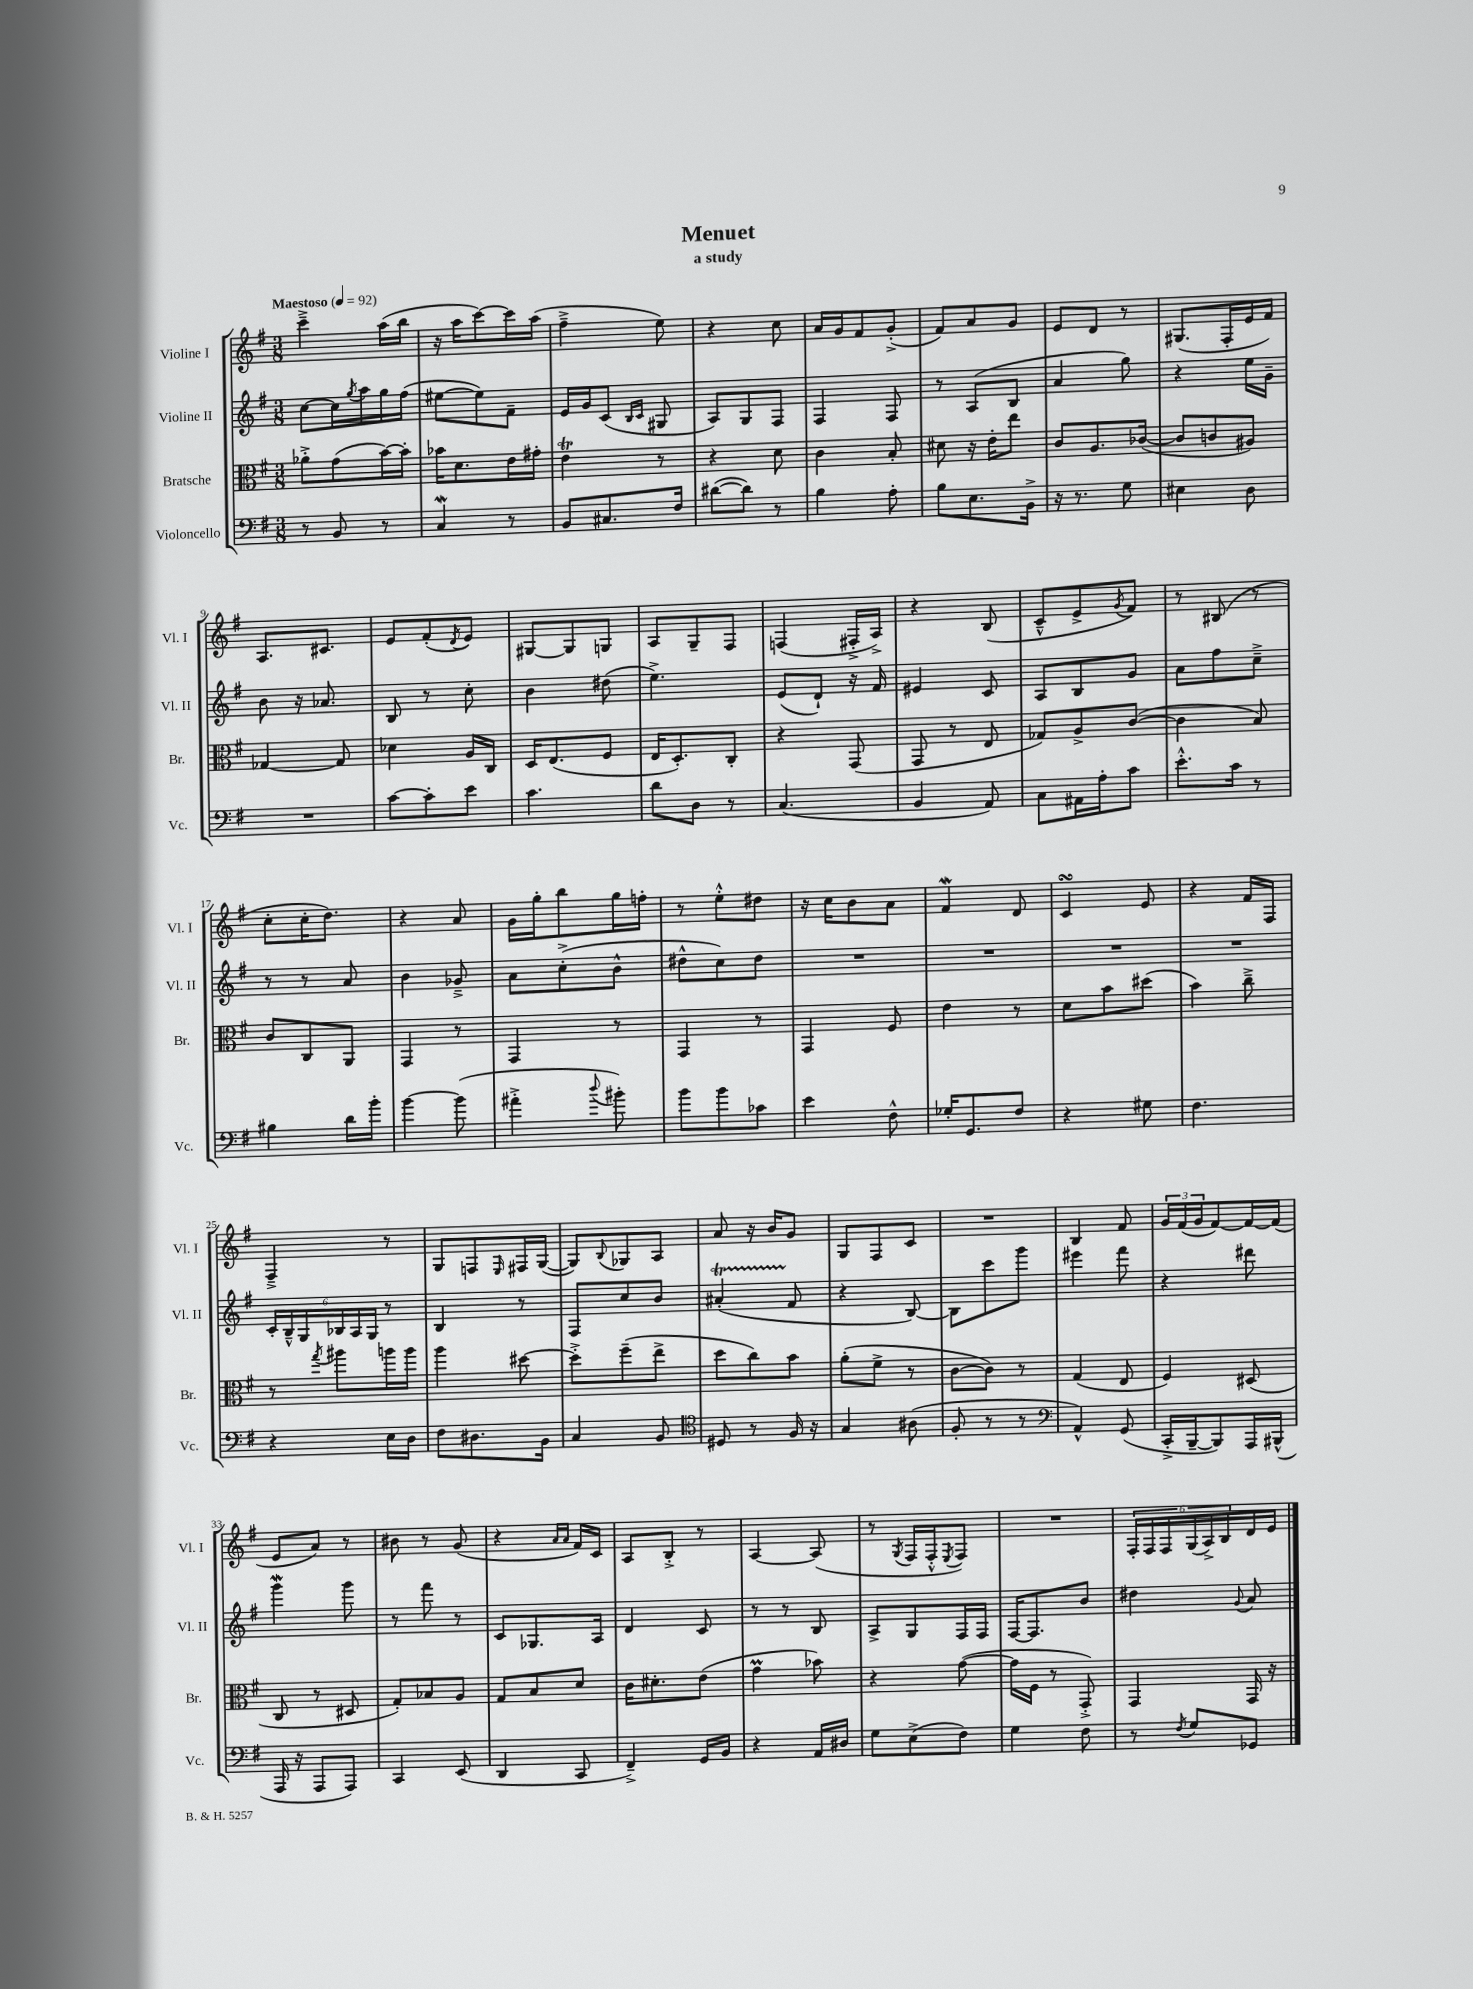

**kern	**kern	**kern	**kern
*staff4	*staff3	*staff2	*staff1
*clefF4	*clefC3	*clefG2	*clefG2
*k[f#]	*k[f#]	*k[f#]	*k[f#]
*M3/8	*M3/8	*M3/8	*M3/8
*MM92	*MM92	*MM92	*MM92
8r	8a-'^\L	[8cc\L	4ccc~^\
8BB/	(8g\	16cc\]L	.
.	.	8qgg/	.
.	.	16aa\	.
8r	[16b\L)	16gg\	(16aa\LL
.	16b'\]JJ	(16ff#\JJ	16bb\JJ
=	=	=	=
4C/	16b-\LK	[8ee#\L	16r
.	8.d\	.	16aa\LK
.	.	8ee#\])	[8ccc\)
8r	16e\L	8f#~\J	16ccc\]L
.	16g#'\JJ	.	(16aa\JJ
=	=	=	=
8BB/L	4e\	16e/LL	4ff#~^\
.	.	16g/J	.
8.C#/	.	(8c/J	.
.	.	16qqB/LL	.
.	.	16qqc/JJ	.
.	8r	8G#/	8ee\)
16F#/Jk	.	.	.
=	=	=	=
([8d#\L	4r	8A/L)	4r
8d#\]J)	.	8G/	.
8r	8d\	8F#/J	8cc\
=	=	=	=
4B\	4c\	4F#/	16a/LL
.	.	.	16g/J
.	.	.	8f#/
8A'\	8B'/	8F#/	(8g'^/J
=	=	=	=
8B\L	8d#\	8r	8f#/L)
8.E\	16r	(8A/L	8a/
.	16e'\LK	.	.
.	8ee\J	8B/J	8g/J
16BB^\Jk	.	.	.
=	=	=	=
16r	8c/L	4a/	8e/L
8.r	.	.	.
.	8.A/	.	8d/J
8G\	.	8gg\)	8r
.	([16c-/Jk	.	.
=	=	=	=
4E#\	8c-/]L	4r	(8.G#/L
.	8c/	.	.
.	.	.	16F#'/L
8D\	8A#/J)	16ee\LL	16e/
.	.	16g~\JJ	16f#/JJ)
=	=	=	=
4.r	[4G-/	8b\	8.A/L
.	.	16r	.
.	.	8.a-/	8.c#/J
.	8G-/]	.	.
=	=	=	=
[8c\L	4d-\	8B/	8e/L
8c'\]	.	8r	(8f#'/
.	.	.	8qd/
8e\J	16A/LL	8cc'\	8e/J)
.	16C/JJ	.	.
=	=	=	=
4.c\	16D/LK	4b\	[8G#/L
.	(8.E/	.	.
.	.	.	8G#/]
.	8F#/J	(8dd#\	8G/J
=	=	=	=
8d\L	16E/LK	4.ee^\)	8A/L
.	8.D'/)	.	.
8D\J	.	.	8G~/
8r	8C'/J	.	8F#/J
=	=	=	=
(4.C/	4r	(8e/L	(4F/
.	.	8d`/J)	.
.	(8GG/	16r	16F#'^/LL
.	.	16f#/	16A^/JJ)
=	=	=	=
4BB/	8GG/	4e#/	4r
.	8r	.	.
8AA/)	8E/	8c/	(8B/
=	=	=	=
8C\L	8G-/L)	8A/L	8c~^^/L
16AA#\L	8A^/	8B/	8e^/
16A'\J	.	.	.
.	.	.	8qg/
8c\J	([8c/J	8g/J	8f#/J)
=	=	=	=
8.e'^^\L	4c\]	8a\L	8r
.	.	8ff#\	(8B#/
16c\Jk	.	.	.
8r	8B/)	8cc~^\J	8r
=	=	=	=
4B#\	8c/L	8r	8cc'\L
.	8C/	8r	16cc'\K
.	.	.	8.dd\J)
16d\LL	8AA/J	8a/	.
16b'\JJ	.	.	.
=	=	=	=
[4b\	4GG/	4b\	4r
(8b\]	8r	8g-~^/	8a/
=	=	=	=
4a#'^\	4GG/	8a\L	16g\LL
.	.	.	16gg'\J
.	.	(8cc'^\	8bb\
8qqdd/	.	.	.
8b#'\)	8r	8b^^\J	16gg\L
.	.	.	16ff'\JJ
=	=	=	=
8b\L	4GG/	8dd#^^\L	8r
8b\	.	8cc\)	8ee'^^\L
8c-\J	8r	8dd#\J	8dd#\J
=	=	=	=
4e\	4GG/	4.r	16r
.	.	.	16cc\LK
.	.	.	8b\
8F#^^\	8F#/	.	8a\J
=	=	=	=
16G-'/LK	4e\	4.r	4f#/
8.GG/	.	.	.
8F#/J	8r	.	8d/
=	=	=	=
4r	8d\L	4.r	4c/
.	8b\	.	.
8G#\	(8dd#\J	.	8e/
=	=	=	=
4.F#\	4b\)	4.r	4r
.	8cc~^\	.	16f#/LL
.	.	.	16F#/JJ
=	=	=	=
4r	8r	24c'/LL	4F#~^/
.	.	24B~^^/	.
.	.	24G/	.
.	8qgg/	.	.
.	8aa#\L	24B-/	.
.	.	24A/	.
.	.	24G/JJ	.
16E\LL	16aa\L	8r	8r
16D\JJ	16aa\JJ	.	.
=	=	=	=
8F#\L	4aa\	4B/	8G/L
8.D#\	.	.	8F/
.	.	.	16qqE/
.	[8dd#\	8r	16F#/L
16BB\Jk	.	.	([16G/JJ
=	=	=	=
4C/	8dd#'^\]L	8F#/L	8G/]L)
.	.	.	8qqB/
.	(8ff#~\	8cc/	8G-/
8BB/	8ee^\J	8b/J	8A/J
=	=	=	=
*clefC4	*	*	*
8D#/	8dd\L	(4a#'/	8a/
8r	8cc\)	.	16r
.	.	.	16b/LK
16F#/	8b\J	8f#/	8g/J
16r	.	.	.
=	=	=	=
4G/	(8a'\L	4r	8G/L
.	8f#^\J	.	8F#/
(8A#\	8r	[8B/)	8c/J
=	=	=	=
8F#'/	[8c\L	8B\]L	4.r
8r	8c\]J)	8ccc\	.
8r	8r	8ggg\J	.
=	=	=	=
*clefF4	*	*	*
4AA^^/)	(4G/	4eee#\	4B/
(8GG/	8E/	8fff#\	8f#/
=	=	=	=
16CC'^/LL	4F#/)	4r	24g/LL
.	.	.	(24f#/
[16BBB~/J	.	.	.
.	.	.	24g/J
8BBB/])	.	.	[8f#/)
16AAA/L	(8D#/	8ddd#\	16f#/_L
(16BBB#^^/JJ	.	.	(16f#/]JJ
=	=	=	=
16AAA/	8C/	4ggg\	8e/L
16r	.	.	.
8AAA/L	8r	.	8a/J)
8AAA/J)	8D#/	8ggg\	8r
=	=	=	=
4CC/	8G'/L)	8r	8b#\
.	8B-/	8fff#\	8r
(8EE/	8A/J	8r	(8g/
=	=	=	=
4DD/	8G/L	8c/L	4r
.	8B/	8.G-/	.
.	.	.	16qqa/LL
.	.	.	16qqa/JJ
8CC/	8d/J	.	16f#/LL)
.	.	16A/Jk	16c/JJ
=	=	=	=
4FF#~^/)	16c\LK	4d/	8A/L
.	8.d#'\	.	.
.	.	.	8B'^/J
16GG/LL	(8e\J	8c/	8r
16BB/JJ	.	.	.
=	=	=	=
4r	4g\	8r	[4A/
.	.	8r	.
16AA/LL	8b-\)	8B/	(8A/]
16D#/JJ	.	.	.
=	=	=	=
8G\L	4r	8A^/L	8r
.	.	.	8qG/
(8E^\	.	8G/	16F#/LL
.	.	.	16F#'^^/J
.	.	.	8qE/
8F#\J)	([8g\	16F#/L	8F#/J)
.	.	16F#/JJ	.
=	=	=	=
4G\	16g\]LL	[16F#/LK	4.r
.	16F#\JJ	8.F#/]	.
.	8r	.	.
8F#\	8GG'^/)	8b/J	.
=	=	=	=
8r	4GG/	4dd#\	24F#'/LL
.	.	.	24F#/
.	.	.	24F#/
8qF#/	.	.	.
8G/L	.	.	(24G/
.	.	.	24A^/)
.	.	.	24B/
.	.	8qqg/	.
8GG-/J	16GG/	8a/	16d/
.	16r	.	16e/JJ
==	==	==	==
*-	*-	*-	*-
